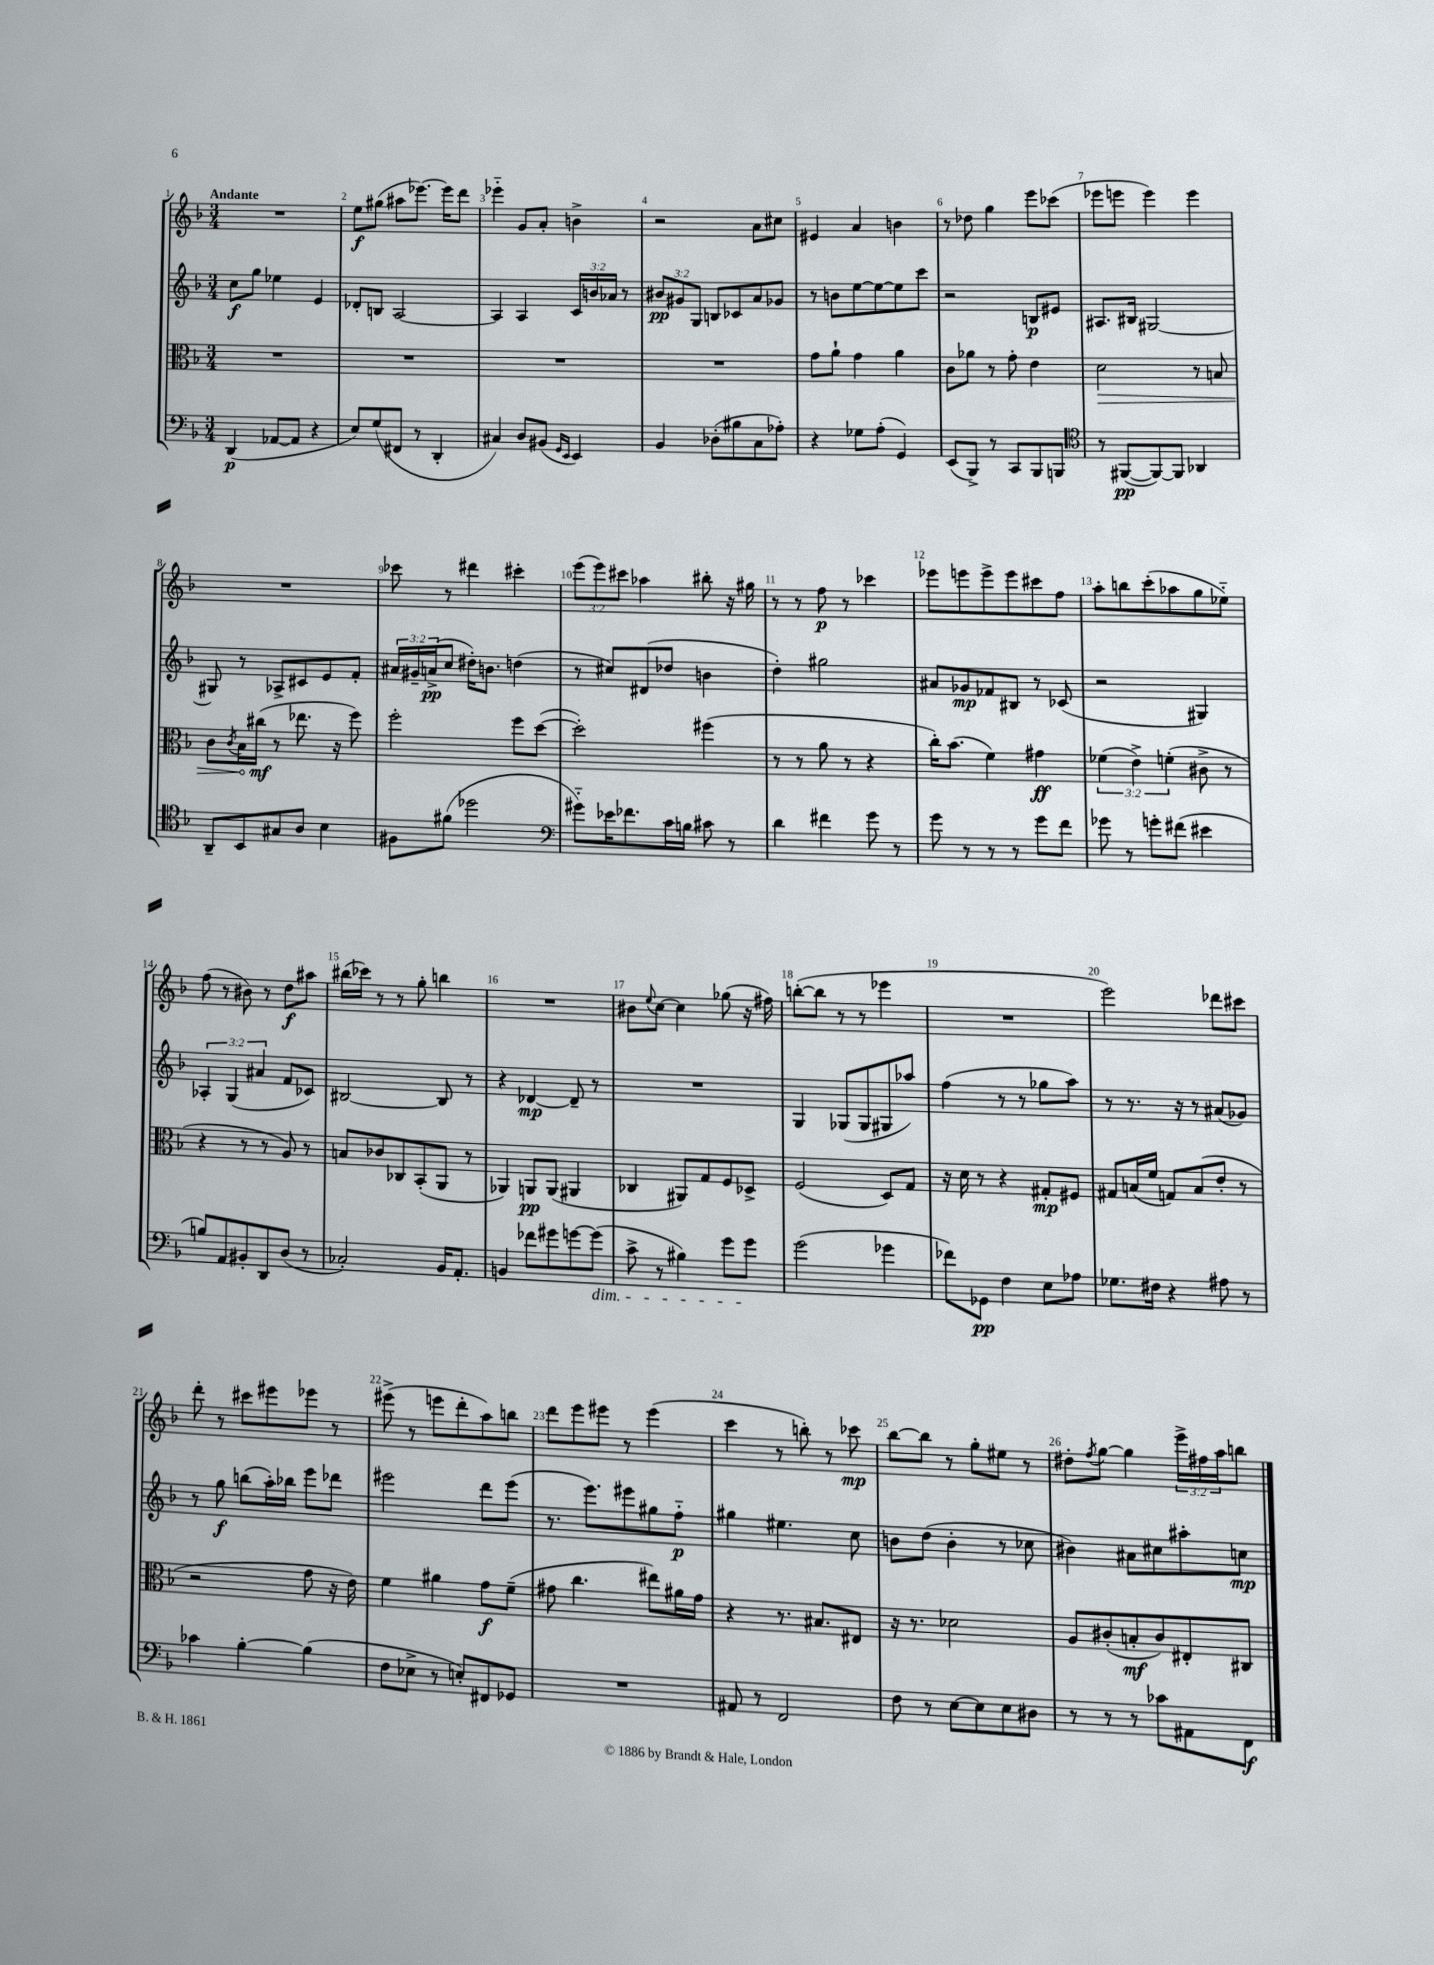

**kern	**kern	**kern	**kern
*staff4	*staff3	*staff2	*staff1
*clefF4	*clefC3	*clefG2	*clefG2
*k[b-]	*k[b-]	*k[b-]	*k[b-]
*M3/4	*M3/4	*M3/4	*M3/4
(4DD/	2.r	8cc\L	2.r
.	.	8gg\J	.
[8AA-/L	.	4ee-\	.
8AA-/]J	.	.	.
4r	.	4e/	.
=	=	=	=
8E/L)	2.r	8d-'/L	8ee\L
(8G/	.	8B/J	(8gg#\J
8FF#/J	.	[2A/	8aa#\L
8r	.	.	[8.eee-\J)
4DD'/	.	.	.
.	.	.	16eee-\]LK
.	.	.	8ddd\J
=	=	=	=
4C#/)	2.r	4A/]	4eee-'~\
8D/L	.	4A/	8g/L
(8BB#/J	.	.	8a'/J
16qqGG/LL	.	.	.
16qqEE/JJ	.	.	.
4EE/)	.	24c/LL	4b^\
.	.	24b/	.
.	.	24a-/JJ	.
.	.	8r	.
=	=	=	=
4BB-/	2.r	12b#/L	2r
.	.	12g#/	.
.	.	12G/J	.
(8D-'\L	.	8B/L	.
8B#\	.	8c-/	.
8C\	.	8a/	8a\L
8A-'\J)	.	8g-/J	8cc#\J
=	=	=	=
4r	8g\L	8r	4e#/
.	8a`\J	8b\L	.
8G-\L	4g\	[8ee\	4a/
(8A'\J	.	8ee\_	.
4GG/)	4a\	8ee\]	4b\
.	.	8ccc\J	.
=	=	=	=
(8EE/L	8c\L	2r	8r
8BBB-^/J)	8a-\J	.	8dd-\
8r	8r	.	4gg\
8CC/L	8g'\	.	.
8BBB-/	4e\	8B/L	8eee\L
8BBB/J	.	8e#/J	(8ccc-\J
=	=	=	=
*clefC4	*	*	*
8r	2d\	8.A#/L	8eee-\L
([8FF#/L	.	.	8eee\J
.	.	16B#/Jk	.
8FF#/_)	.	[2G#/	4eee\)
8FF#/]J	.	.	.
4AA-/	8r	.	4eee\
.	8B/	.	.
=	=	=	=
8AA~/L	8c\L	8G#/]	2.r
.	8qc/	.	.
8BB-/	16B-\L	8r	.
.	(16cc#\JJ	.	.
8G#/	8r	8A-^/L	.
8A/J	8.ee-\	8c#/	.
4B-\	.	8e/	.
.	16r	.	.
.	8ff\)	8f'/J	.
=	=	=	=
8F#\L	2ff'\	24a#/LL	8ccc-\
.	.	24g#~/	.
.	.	(24a^/J	.
(8f#\J	.	8cc/J	8r
2dd-\	.	16dd#'\LK)	4ddd#\
.	.	8.b\J	.
.	8ff\L	(4dd\	4ccc#'\
.	([8dd\J	.	.
=	=	=	=
*clefF4	*	*	*
8g#'~\L)	2dd'\])	8r	(12eee\L
.	.	.	12eee\)
16e-\K	.	8cc#/L)	.
.	.	.	12ccc#\J
8.f-\	.	.	.
.	.	(8d#/	4aa-\
16c\L	.	8dd-/J	.
16B\JJ	.	.	.
8c#\	(4ff#\	4b\	8bb#'\
8r	.	.	16r
.	.	.	16gg#\
=	=	=	=
4d\	8r	4dd'\)	8r
.	8r	.	8r
4f#\	8a\	2gg#\	8ff\
.	8r	.	8r
8g\	4r	.	4ccc-\
8r	.	.	.
=	=	=	=
8g\	16cc'\LK)	8a#/L	8eee-\L
.	(8.b-\J	.	.
8r	.	8g-/	8eee\
8r	4f\)	8f-/	8eee^\
8r	.	8B#/J	8eee\
8g\L	4g#\	8r	8ccc#\
8f\J	.	(8c-/	8ff\J
=	=	=	=
8g-\	(6f-\	2r	8aa'\L
8r	.	.	8bb\
.	6e^\)	.	.
8g'\L	.	.	(8ccc'\
.	(6f'\	.	.
(8f#\J	.	.	8aa-\
4e#\	8c#^\	4G#/)	8gg\
.	8r	.	8ee-'~\J)
=	=	=	=
8B/L)	4r	6A-'/	(8ff\
8AA/	.	.	8r
.	.	(6G/	.
8BB#'/	8r	.	8b#\)
.	.	6a#/	.
8DD/	8r	.	8r
(8D/J	8A/)	8f/L	8dd\L
8r	8r	8c-/J)	8aa#\J
=	=	=	=
2C-'/)	8B/L	[2B#/	(16bb#\LL
.	.	.	16ccc-\JJ)
.	8c-/	.	8r
.	8C-/	.	8r
.	(8BB-'/	.	8gg'\
16BB-/LK	8AA/J	8B#/]	4bb\
8.AA'/J	.	.	.
.	8r	8r	.
=	=	=	=
4BB/	4AA-/)	4r	2.r
8f-\L	8AA/L	[4d-/	.
8g#\	(8AA/J	.	.
[8g\	4AA#/	8d-~/]	.
(8g\]J	.	8r	.
=	=	=	=
8c^\	4C-/	2.r	8b#\L
.	.	.	8qqee/
8r	.	.	[8cc\J
4B#\)	8AA#/L)	.	4cc\]
.	8G/	.	.
8g\L	8F/	.	(8gg-\
8g\J	8D-^/J	.	16r
.	.	.	16ff#\)
=	=	=	=
(2g\	(2F/	4G/	([8bb'\L
.	.	.	8bb\]J
.	.	(8G-/L	8r
.	.	8G-/	8r
4g-\	8D/L)	8G#/	4eee-\
.	8G/J	8aa-/J)	.
=	=	=	=
8f-\L)	16r	(4ff\	2.r
.	16d\	.	.
8GG-\J	8r	.	.
4F\	4r	8r	.
.	.	8r	.
8E\L	8G#'/L	8gg-\L	.
8A-\J	8F#/J	8aa\J)	.
=	=	=	=
8.G-\L	8G#/L	8r	2eee\)
.	(16B/L	8.r	.
16F#\Jk	16f/JJ	.	.
4r	8G/L)	.	.
.	.	16r	.
.	(8B/	8r	.
8A#\	8e'/J	(8a#/L	8ddd-\L
8r	8r	8g-/J)	8ccc#\J
=	=	=	=
4c-\	2r	8r	8ddd'\
.	.	8gg\	8r
[4B-'\	.	(8bb\L	8ccc#\L
.	.	16aa'\L)	8eee#\
.	.	16bb-\JJ	.
(4B-\]	8g\	8eee\L	8eee-\J
.	16r	8ddd-\J	8r
.	16e\)	.	.
=	=	=	=
8F\L	4f\	2eee#\	(8eee#^\
8E-^\J	.	.	8r
8r	4a#\	.	8eee\L
8E'/L)	.	.	8ddd'\
8FF#/	8g\L	8ddd\L	8aa\)
8GG-/J	(8f~\J	(8eee#\J	8bb\J
=	=	=	=
2.r	8g#\	8.r	8ddd\L
.	4.cc\	.	8eee\
.	.	8.eee\L)	.
.	.	.	8eee#\J
.	.	8eee#\	8r
.	8ee#\L)	8gg#\	(4eee#\
.	16a#\L	8ff'~\J	.
.	16g#\JJ	.	.
=	=	=	=
8AA#/	4r	4gg#\	4ccc\
8r	.	.	.
2FF/	8.r	4.ee#\	8r
.	.	.	8bb'\)
.	8.B#/L	.	.
.	.	.	8r
.	8E#/J	8cc\	8ccc-\
=	=	=	=
8F\	16r	8b\L	[8bb-\L
.	8.r	.	.
8r	.	(8dd\J	8bb-\]J
[8E\L	2d-\	4b'\	8r
8E\]	.	.	8gg'\L
8E\	.	8r	8ee#\J
8D#\J	.	8cc-\	8r
=	=	=	=
8r	8A/L	4b#\)	8dd#'\L
.	.	.	8qff/
8r	(8c#'/	.	[8gg\J
8r	8B'/	8a#\L	4gg\]
8c-\L	8c#/)	8cc#\	.
8AA#\	8E#'/	8aa#'\	24eee^\LL
.	.	.	24ff#\
.	.	.	24aa\J
8FF\J	8C#/J	8cc\J	8bb\J
==	==	==	==
*-	*-	*-	*-
